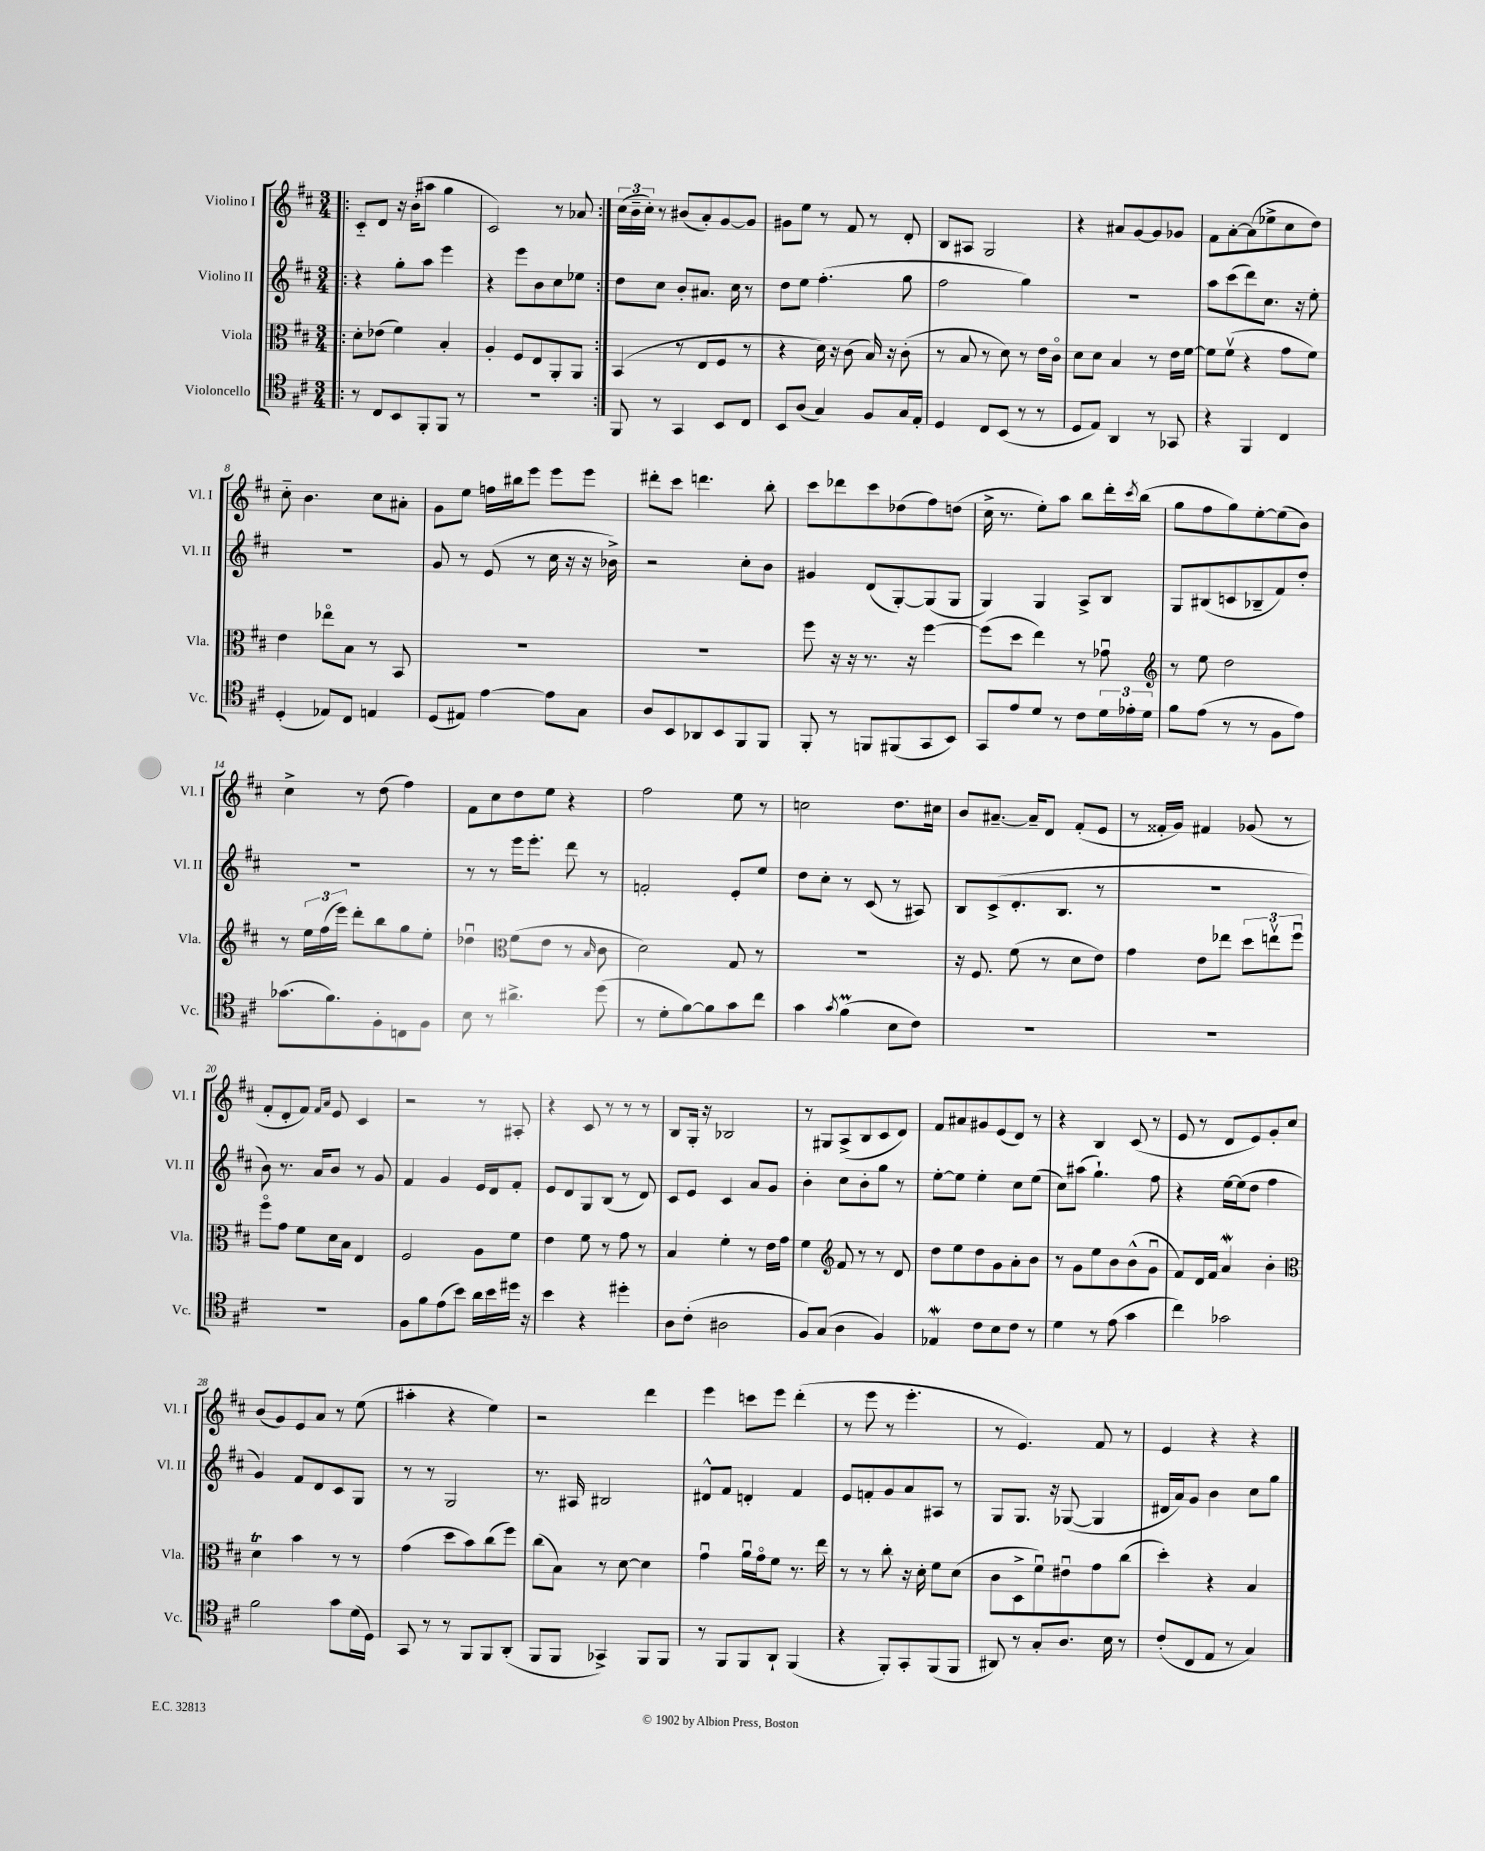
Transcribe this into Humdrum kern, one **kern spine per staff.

**kern	**kern	**kern	**kern
*staff4	*staff3	*staff2	*staff1
*clefC4	*clefC3	*clefG2	*clefG2
*k[f#c#]	*k[f#c#]	*k[f#c#]	*k[f#c#]
*M3/4	*M3/4	*M3/4	*M3/4
=!|:	=!|:	=!|:	=!|:
8r	8d'\L	4r	8c#'~/L
8C#/L	(8e-\J	.	8d/J
8BB/	4f#\)	8gg'\L	16r
.	.	.	(16b'\LK
8FF#'/	.	8aa\J	8aa#\J
8FF#/J	4B'/	4eee\	4gg\
8r	.	.	.
=	=	=	=
2.r	4A'/	4r	2c#/)
.	8F#/L	8eee\L	.
.	8E/	8b\	.
.	8AA'/	8cc#\	8r
.	8AA/J	8ee-\J	8a-/
=:|!	=:|!	=:|!	=:|!
8FF#/	(4BB/	8dd\L	(24cc#\LL
.	.	.	24b~\
.	.	.	24cc#'\JJ)
8r	.	8cc#\J	8r
4GG/	8r	8b'/L	(8b#/L
.	8E/L	8.a#/J	8a'/)
8BB/L	8F#/J	.	[8g/
.	.	16cc#\	.
8C#/J	8r	8r	8g/]J
=	=	=	=
8BB/L	4r	8dd\L	8g#\L
(8A/J	.	8ee\J	8ee\J
4G/)	16d\)	(4.ff#'\	8r
.	16r	.	.
.	(8c#\	.	8f#/
8F#/L	16B/)	.	8r
.	16r	.	.
16G/L	(8c#'\	8gg\	8d'/
16E'/JJ	.	.	.
=	=	=	=
4D/	8r	2ff#\	8B/L
.	8B/	.	8A#/J
8C#/L	8r	.	2G/
(8BB/J	8d\)	.	.
8r	8r	4gg\)	.
8r	16e\LL	.	.
.	16c#o\JJ	.	.
=	=	=	=
8D/L	8d\L	2.r	4r
8E/J)	8d\J	.	.
4AA/	4B/	.	8a#/L
.	.	.	[8g/
8r	8r	.	8g/]
8GG-/	16e\LL	.	8g-/J
.	[16f#\JJ	.	.
=	=	=	=
4r	8f#\]L	8aa\L	8f#\L
.	(8f#v\J	(8ccc#\	[8a'\
4FF#/	4r	8ddd\)	(8a\]
.	.	8.cc#\J	8ee-^\
4C#/	8g\L	.	8cc#\
.	.	16r	.
.	8f#\J)	8ee'\	8dd\J)
=	=	=	=
(4D'/	4e\	2.r	8cc#'~\
.	.	.	4.b\
8E-/L)	8ee-o\L	.	.
8C#/J	8B\J	.	.
4E/	8r	.	8cc#\L
.	8BB/	.	8a#'\J
=	=	=	=
(8D/L	2.r	8g/	8g\L
8E#/J)	.	8r	8ee\J
[4e\	.	(8e/	16ff\LL
.	.	.	16bb#\J
.	.	8r	8eee\J
8e\]L	.	16cc#\	8eee\L
.	.	16r	.
8G\J	.	16r	8eee\J
.	.	16b-^\)	.
=	=	=	=
8A/L	2.r	2r	8ddd#'\L
8BB/	.	.	8ccc#\J
8AA-/	.	.	4.ddd\
8BB/	.	.	.
8FF#/	.	8cc#'\L	.
8FF#/J	.	8b\J	8bb'\
=	=	=	=
8FF#'/	8ff#\	4g#/	8ccc#\L
8r	16r	.	8ddd-\
.	16r	.	.
8FF/L	8.r	(8d/L	8ccc#\
(8FF#/	.	[8G'/)	(8dd-\
.	16r	.	.
8GG/	[4ff#\	(8G/]	8ff#\)
8BB/J)	.	8G/J	(8dd\J
=	=	=	=
8GG/L	(8ff#\]L	4G/)	16cc#^\
.	.	.	8.r
8e/	8dd\J	.	.
8d/J	4ee\)	4G/	8ee'\L)
8r	.	.	8aa\J
8c#\L	8r	8A^/L	8bb\L
24d\L	8g-u\	8B/J	16ddd'\L
24e-'\	.	.	.
.	.	.	8qccc#/
.	.	.	(16bb\JJ
24d\JJ	.	.	.
=	=	=	=
*	*clefG2	*	*
8f#\L	8r	8G/L	8gg\L
(8e\J	8ee\	(8B#/	8ff#\
8r	2dd\	8c/	8gg\)
8r	.	8B-~/	[8ee'\
8F#\L	.	8f#/)	(8ee\]
8e\J)	.	8dd'/J	8b\J)
=	=	=	=
(8.g-\L	8r	2.r	4cc#^\
.	24ee\LL	.	.
.	(24ff#\	.	.
8.f#\)	.	.	.
.	24eee\JJ)	.	.
.	8ddd'\L	.	8r
8F#'\	8bb\	.	(8dd\
8C\	8gg\	.	4ff#\)
8F#\J	8ee'\J	.	.
=	=	=	=
8B\	4dd-u\	8r	8f#\L
8r	.	8r	8cc#\
*	*clefC3	*	*
4.a#^\	(8f#\L	16eee\LK	8dd\
.	.	8.eee'\J	.
.	8e\J	.	8ee\J
.	8r	8ddd\	4r
.	16qqB/	.	.
(8dd\	8c#\	8r	.
=	=	=	=
8r	2d\)	2f'/	2ff#\
8d'\L	.	.	.
[8f#\)	.	.	.
8f#\]	.	.	.
8g\	8G/	8e'/L	8ee\
8cc#\J	8r	8ee/J	8r
=	=	=	=
4g\	2.r	8dd\L	2cc\
.	.	8cc#'\J	.
8qg/	.	.	.
(4f#\	.	8r	.
.	.	(8c#/	.
8B\L	.	8r	8.dd\L
8c#\J)	.	8A#/)	.
.	.	.	16cc#\Jk
=	=	=	=
2.r	16r	8B/L	8b/L
.	8.F#/	.	.
.	.	(8c#^/	[8.a#~/J
.	(8f#\	8.d'/	.
.	.	.	16a#~/]LK
.	8r	.	8d/J
.	.	8.B/J	.
.	8d\L	.	(8f#'/L
.	8e\J)	8r	8e/J
=	=	=	=
2.r	4g\	2.r	8r
.	.	.	16f##'/LL
.	.	.	16g/JJ)
.	8e\L	.	4f#/
.	8ee-\J	.	.
.	12dd\L	.	(8g-/
.	12eev\	.	.
.	.	.	8r
.	12ff#u\J	.	.
=	=	=	=
2.r	8ff#o\L	8b\)	8f#'/L
.	8g\J	8.r	8d'/
.	8f#\L	.	8f#/J)
.	.	16a/LK	.
.	.	.	16qqf#/LL
.	.	.	16qqa/JJ
.	16d\L	8b/J	8e/
.	16B\JJ	.	.
.	4E/	8r	4c#/
.	.	8g/	.
=	=	=	=
8F#\L	2F#/	4f#/	2r
8f#\	.	.	.
(8e\	.	4g/	.
8b\J)	.	.	.
16a\LL	8A\L	16e/LL	8r
16b\	.	16d/J	.
16dd#\JJ	8f#\J	8f#'/J	8A#'/
16r	.	.	.
=	=	=	=
4b\	4e\	8e/L	4r
.	.	8d/	.
4r	8f#\	8G/	8c#/
.	8r	(8B/J	8r
4dd#'\	8g\	8r	8r
.	8r	8d/)	8r
=	=	=	=
8A\L	4B/	8c#/L	8B/L
(8c#'\J	.	8e/J	16G'/Jk
.	.	.	16r
2A#\	4f#'\	4c#/	2B-/
.	8r	8a/L	.
.	16e\LL	8g/J	.
.	16g\JJ	.	.
=	=	=	=
8F#/L)	4f#\	4b'\	8r
(8G/J	.	.	8G#/L
*	*clefG2	*	*
4A\	8f#/	8cc#\L	(8A^/
.	8r	8b'\	8B/
4F#/)	8r	8gg\J	8c#/
.	8d/	8r	8d/J)
=	=	=	=
4E-/	8dd\L	[8ee'\L	8f#/L
.	8ee\	8ee\]J	8a#/
8c#\L	8dd\	4ee'\	8g#/
8B\	8g\	.	(8e/
8c#\J	8a'\	8cc#\L	8d/J)
8r	8b\J	(8ee\J	8r
=	=	=	=
4d\	8r	8cc#\L)	4r
.	8g\L	(8aa#\J	.
8r	8ee\	4.gg`\)	4B/
(8e\	8b\	.	.
4g\	(8b^^\	.	(8c#/
.	8gu\J	8ff#\	8r
=	=	=	=
4cc#\)	8f#/L)	4r	8e/
.	16d/L	.	8r
.	16f#/JJ	.	.
2g-\	4a/	[16ee\LL	8d/L
.	.	(16ee\]J	.
.	.	8dd\J	8e/)
.	4b'\	4ff#\	8g'/
.	.	.	8cc#/J
=	=	=	=
*	*clefC3	*	*
2f#\	4d\	4g/)	(8b/L
.	.	.	8g/)
.	4b\	8f#/L	8e/
.	.	8d/	8a/J
8g\L	8r	8c#/	8r
(16d\L	8r	8G/J	(8ee\
16D\JJ)	.	.	.
=	=	=	=
8GG/	(4g\	8r	4aa#'\
8r	.	8r	.
8r	8dd\L	2G/	4r
8FF#/L	8b\)	.	.
8FF#/	(8cc#\	.	4ee\)
(8AA'/J	8ff#\J)	.	.
=	=	=	=
8FF#/L	(8cc#\L	8.r	2r
8FF#/J	8B\J)	.	.
.	.	16A#/	.
4GG-^/)	8r	2B#/	.
.	[8d\	.	.
8FF#/L	4d\]	.	4ddd\
8FF#/J	.	.	.
=	=	=	=
8r	4gu\	8d#^^/L	4eee\
8FF#/L	.	8f#/J	.
8FF#/	16au\LL	4d'/	8ccc\L
.	16go\J	.	.
8AA`/J	8f#\J	.	8eee\J
(4FF#/	8.r	4f#/	(4ddd'\
.	16ee\	.	.
=	=	=	=
4r	8r	8e/L	8r
.	8r	8f'/	8eee\
8FF#'/L)	8cc#'\	8g/	8r
8GG'/	16r	8a/	4.eee'\
.	16d'\	.	.
(8FF#/	8f#\L	8A#/J	.
8FF#/J	(8d\J	8r	.
=	=	=	=
8AA#/)	8c#\L	8G/L	8r
8r	8D^\	8.G/J	4.e/)
8G'/L	8f#u\)	.	.
.	.	16r	.
8.A/J	8e#u\	([8G-/	.
.	8g\	4G-/]	8f#/
16B\	.	.	.
8r	(8cc#\J	.	8r
=	=	=	=
(8c#'/L	4dd'\)	16d#/LL	4e/
.	.	16a/J)	.
8C#/	.	8g/J	.
8E/J	4r	4b\	4r
8r	.	.	.
4G/)	4B/	8cc#\L	4r
.	.	8gg\J	.
==	==	==	==
*-	*-	*-	*-
